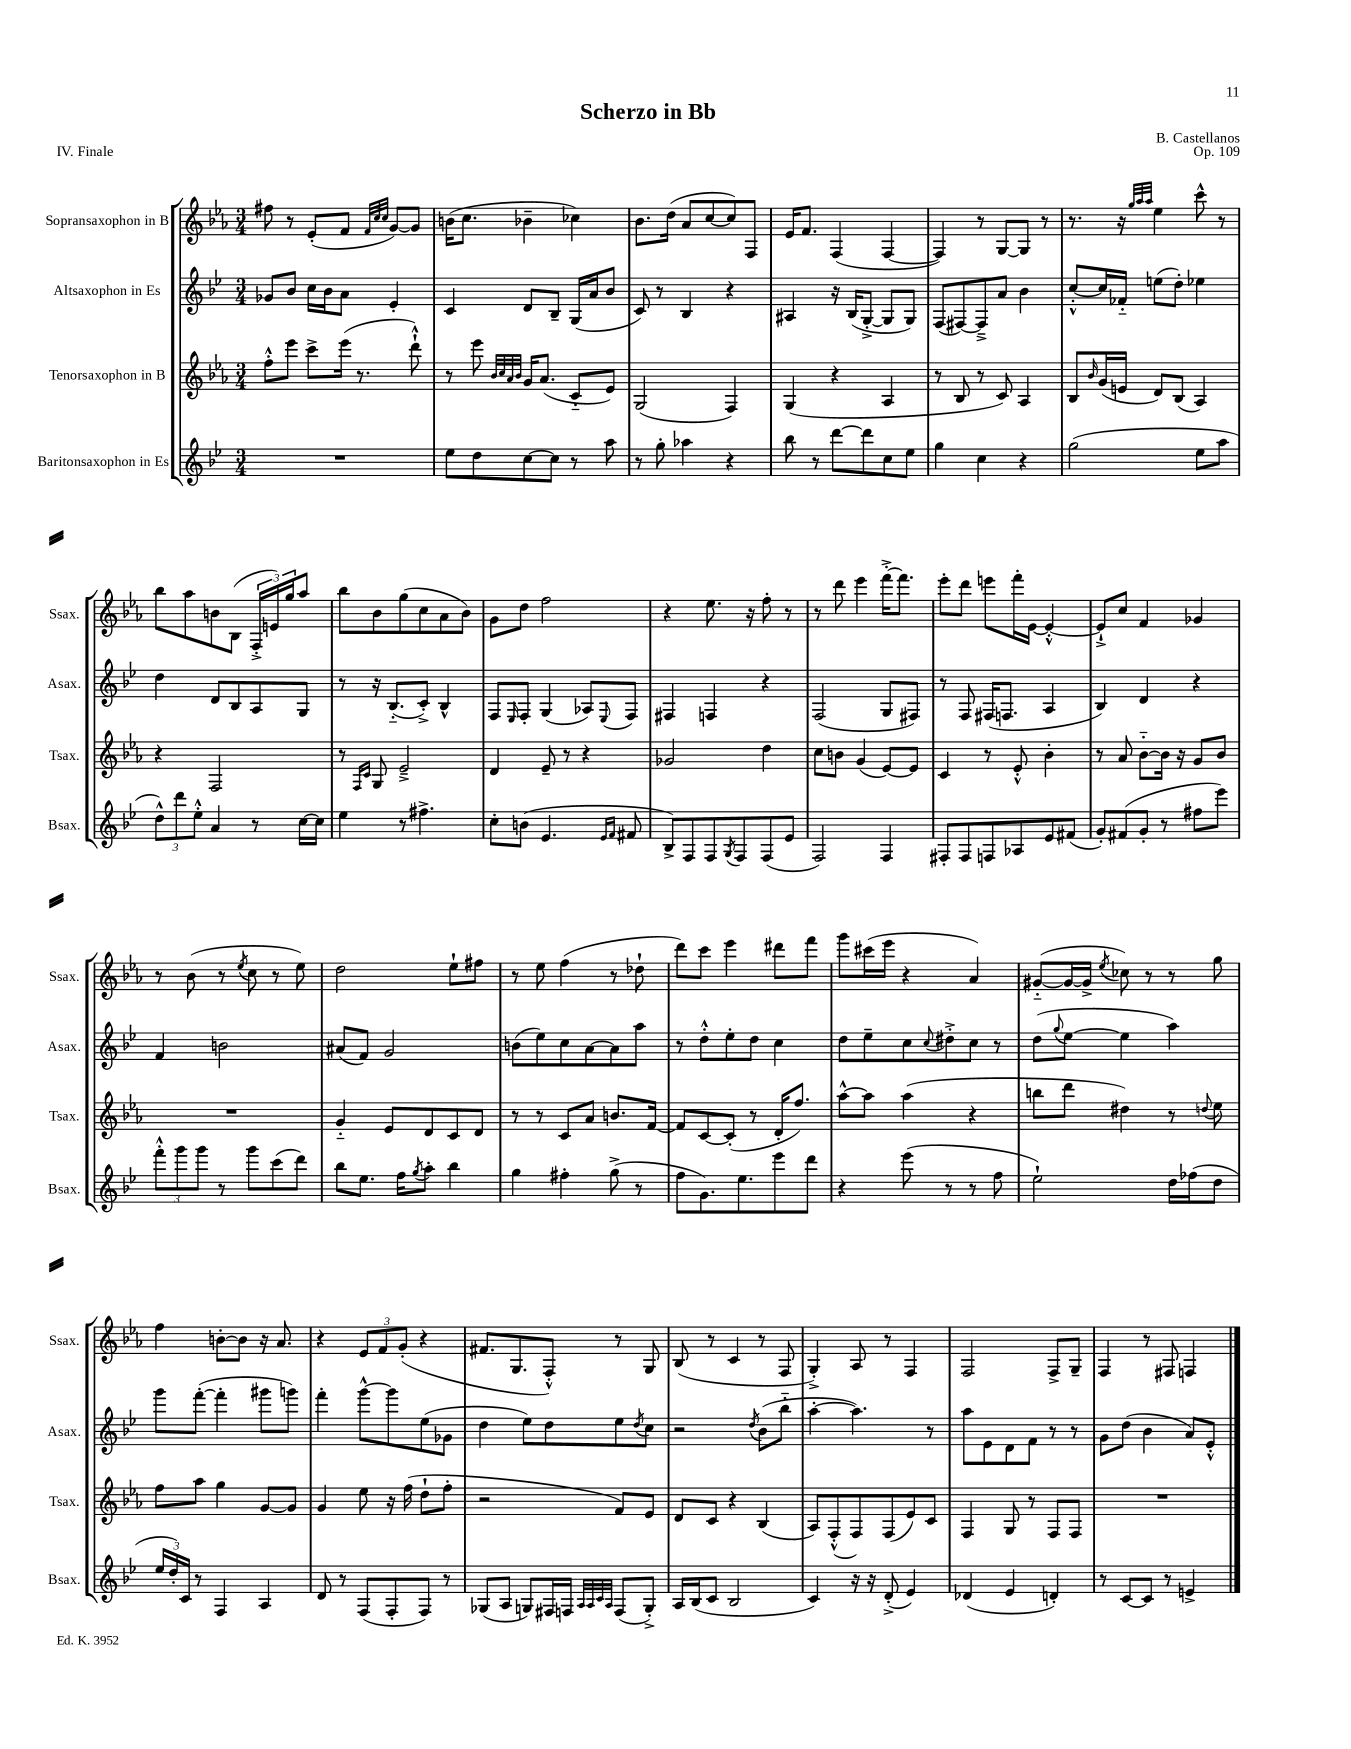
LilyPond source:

\header { title = "Scherzo in Bb" composer = "B. Castellanos" opus = "Op. 109" piece = "IV. Finale" }
<<
\new StaffGroup <<
\new Staff = "s0" \with { instrumentName = "Sopransaxophon in B" shortInstrumentName = "Ssax." } {
    \clef treble \key ees \major \numericTimeSignature \time 3/4
    fis''8 r8 ees'8-.( f'8 \grace { f'32 c''32 c''32 } g'8~) g'8 |
    b'16( c''8. bes'4-- ces''4) |
    bes'8. d''16( aes'8 c''8~ c''8) f8 |
    ees'16 f'8. f4( f4~ |
    f4) r8 g8~ g8 r8 |
    r8. r16 \grace { g''32 aes''32 aes''32 } ees''4 c'''8-^ r8 |
    bes''8 aes''8 b'8 bes8( \tuplet 3/2 { f16-.-> e'16) g''16 } aes''8 |
    bes''8 bes'8 g''8( c''8 aes'8 bes'8) |
    g'8 d''8 f''2 |
    r4 ees''8. r16 f''8-. r8 |
    r8 d'''8 ees'''4 f'''16~-.-> f'''8. |
    ees'''8-. d'''8 e'''8 f'''16-. ees'16~ ees'4~-.-^ |
    ees'8-!-> c''8 f'4 ges'4 |
    r8 bes'8( r8 \acciaccatura { ees''8 } c''8 r8 ees''8) |
    d''2 ees''8-! fis''8 |
    r8 ees''8 f''4( r8 des''8-! |
    d'''8) c'''8 ees'''4 dis'''8 f'''8 |
    g'''8 cis'''16( ees'''16 r4 aes'4) |
    gis'8~-_( gis'16~ gis'16-> \acciaccatura { ees''8 } ces''8) r8 r8 g''8 |
    f''4 b'8~-. b'8 r16 aes'8. |
    r4 \tuplet 3/2 { ees'8 f'8 g'8-.( } r4 |
    fis'8. g8. f8-.-^) r8 g8 |
    bes8( r8 c'4 r8 f8 |
    g4-.->) aes8 r8 f4 |
    f2 f8-> g8-- |
    f4 r8 fis8 f4 \bar "|." |
}
\new Staff = "s1" \with { instrumentName = "Altsaxophon in Es" shortInstrumentName = "Asax." } {
    \clef treble \key bes \major \numericTimeSignature \time 3/4
    ges'8 bes'8 c''16 bes'16 a'8 ees'4-. |
    c'4 d'8 bes8-- g16( a'16 bes'8 |
    c'8) r8 bes4 r4 |
    ais4 r16 bes16( g8~-.-> g8 g8) |
    f8( fis8~) fis8---> a'8 bes'4 |
    c''8~-.-^ c''16 fes'16-_ e''8( d''8-.) ees''4 |
    d''4 d'8 bes8 a8 g8 |
    r8 r16 bes8.-_( c'8-.->) bes4-^ |
    f8 \grace { ees16 } f8-. g4( aes8) \appoggiatura { ees8 } f8 |
    fis4 f4 r4 |
    f2( g8 fis8) |
    r8 f8 fis16( f8. a4 |
    bes4) d'4 r4 |
    f'4 b'2 |
    ais'8( f'8) g'2 |
    b'8( ees''8) c''8 a'8~ a'8 a''8 |
    r8 d''8-.-^ ees''8-. d''8 c''4 |
    d''8 ees''8-- c''8 \appoggiatura { c''8 } dis''8-.-> c''8 r8 |
    d''8( \appoggiatura { g''8 } ees''8~ ees''4 a''4) |
    g'''8 f'''8~-.( f'''4-. gis'''8 g'''8) |
    f'''4-. g'''8~-^ g'''8 ees''8( ges'8 |
    d''4 ees''8) d''8 ees''8 \acciaccatura { d''8 } c''8 |
    r2 \acciaccatura { d''8 } bes'8( bes''8-_ |
    a''4~-. a''4.) r8 |
    a''8 ees'8 d'8 f'8 r8 r8 |
    g'8 d''8( bes'4 a'8) ees'8-.-^ \bar "|." |
}
\new Staff = "s2" \with { instrumentName = "Tenorsaxophon in B" shortInstrumentName = "Tsax." } {
    \clef treble \key ees \major \numericTimeSignature \time 3/4
    f''8-.-^ ees'''8 c'''8-> ees'''16( r8. d'''8-!-^) |
    r8 ees'''8 \grace { bes'32 c''32 aes'32 bes'32 } g'16 aes'8.( c'8-_ ees'8) |
    g2( f4) |
    g4( r4 aes4 |
    r8 bes8 r8 c'8) aes4 |
    bes8 \grace { bes'16 } g'16( e'16 d'8) bes8( aes4) |
    r4 f2 |
    r8 \grace { f16 c'16 } g8 ees'2---> |
    d'4 ees'8-- r8 r4 |
    ges'2 d''4 |
    c''8 b'8 g'4( ees'8~) ees'8 |
    c'4 r8 ees'8-.-^ bes'4-. |
    r8 aes'8 bes'8~-_ bes'16 r16 g'8 bes'8 |
    R2. |
    g'4-_ ees'8 d'8 c'8 d'8 |
    r8 r8 c'8 aes'8 b'8. f'16~ |
    f'8 c'8~ c'8-.( r8 d'16-. f''8.) |
    aes''8~-^ aes''8 aes''4( r4 |
    b''8 d'''8 dis''4) r8 \appoggiatura { d''8 } ees''8 |
    f''8 aes''8 g''4 g'8~ g'8 |
    g'4 ees''8 r16 f''16( d''8-! f''8-. |
    r2 f'8) ees'8 |
    d'8 c'8 r4 bes4( |
    aes8) f8-.-^( f8) f8( ees'8) c'8 |
    f4 g8 r8 f8 f8 |
    R2. \bar "|." |
}
\new Staff = "s3" \with { instrumentName = "Baritonsaxophon in Es" shortInstrumentName = "Bsax." } {
    \clef treble \key bes \major \numericTimeSignature \time 3/4
    R2. |
    ees''8 d''8 c''8~ c''8 r8 a''8 |
    r8 g''8-. aes''4 r4 |
    bes''8 r8 d'''8~ d'''8 c''8 ees''8 |
    g''4 c''4 r4 |
    g''2( ees''8 a''8 |
    \tuplet 3/2 { d''8-^) d'''8 ees''8-.-^ } a'4 r8 c''16~ c''16 |
    ees''4 r8 fis''4.-> |
    c''8-. b'8( ees'4. \grace { ees'16 f'16 } fis'8 |
    bes8->) f8 f8 \acciaccatura { g8 } f8 f8( ees'8 |
    f2) f4 |
    fis8-. fis8 f8 aes8 ees'8 fis'8( |
    g'8-.) fis'8( g'8-. r8 fis''8 ees'''8) |
    \tuplet 3/2 { f'''8-.-^ g'''8 g'''8 } r8 g'''8 c'''8( d'''8) |
    bes''8 ees''8. f''16 \acciaccatura { g''8 } a''8-. bes''4 |
    g''4 fis''4-. g''8->( r8 |
    f''8 g'8.) ees''8. ees'''8 d'''8 |
    r4 ees'''8( r8 r8 f''8 |
    ees''2-!) d''16 fes''16( d''8 |
    \tuplet 3/2 { ees''16 d''16-.) c'16 } r8 f4 a4 |
    d'8 r8 f8( f8-. f8) r8 |
    ges8( a8 g8) fis16 f16 \grace { a32 a32 c'32 a32 } f8( g8-.->) |
    a16 bes16( c'8 bes2 |
    c'4) r16 r16 d'8-.->( ees'4) |
    des'4( ees'4 d'4-.) |
    r8 c'8~ c'8 r8 e'4-> \bar "|." |
}
>>
>>
\layout { \context { \Score \remove "Bar_number_engraver" } }
